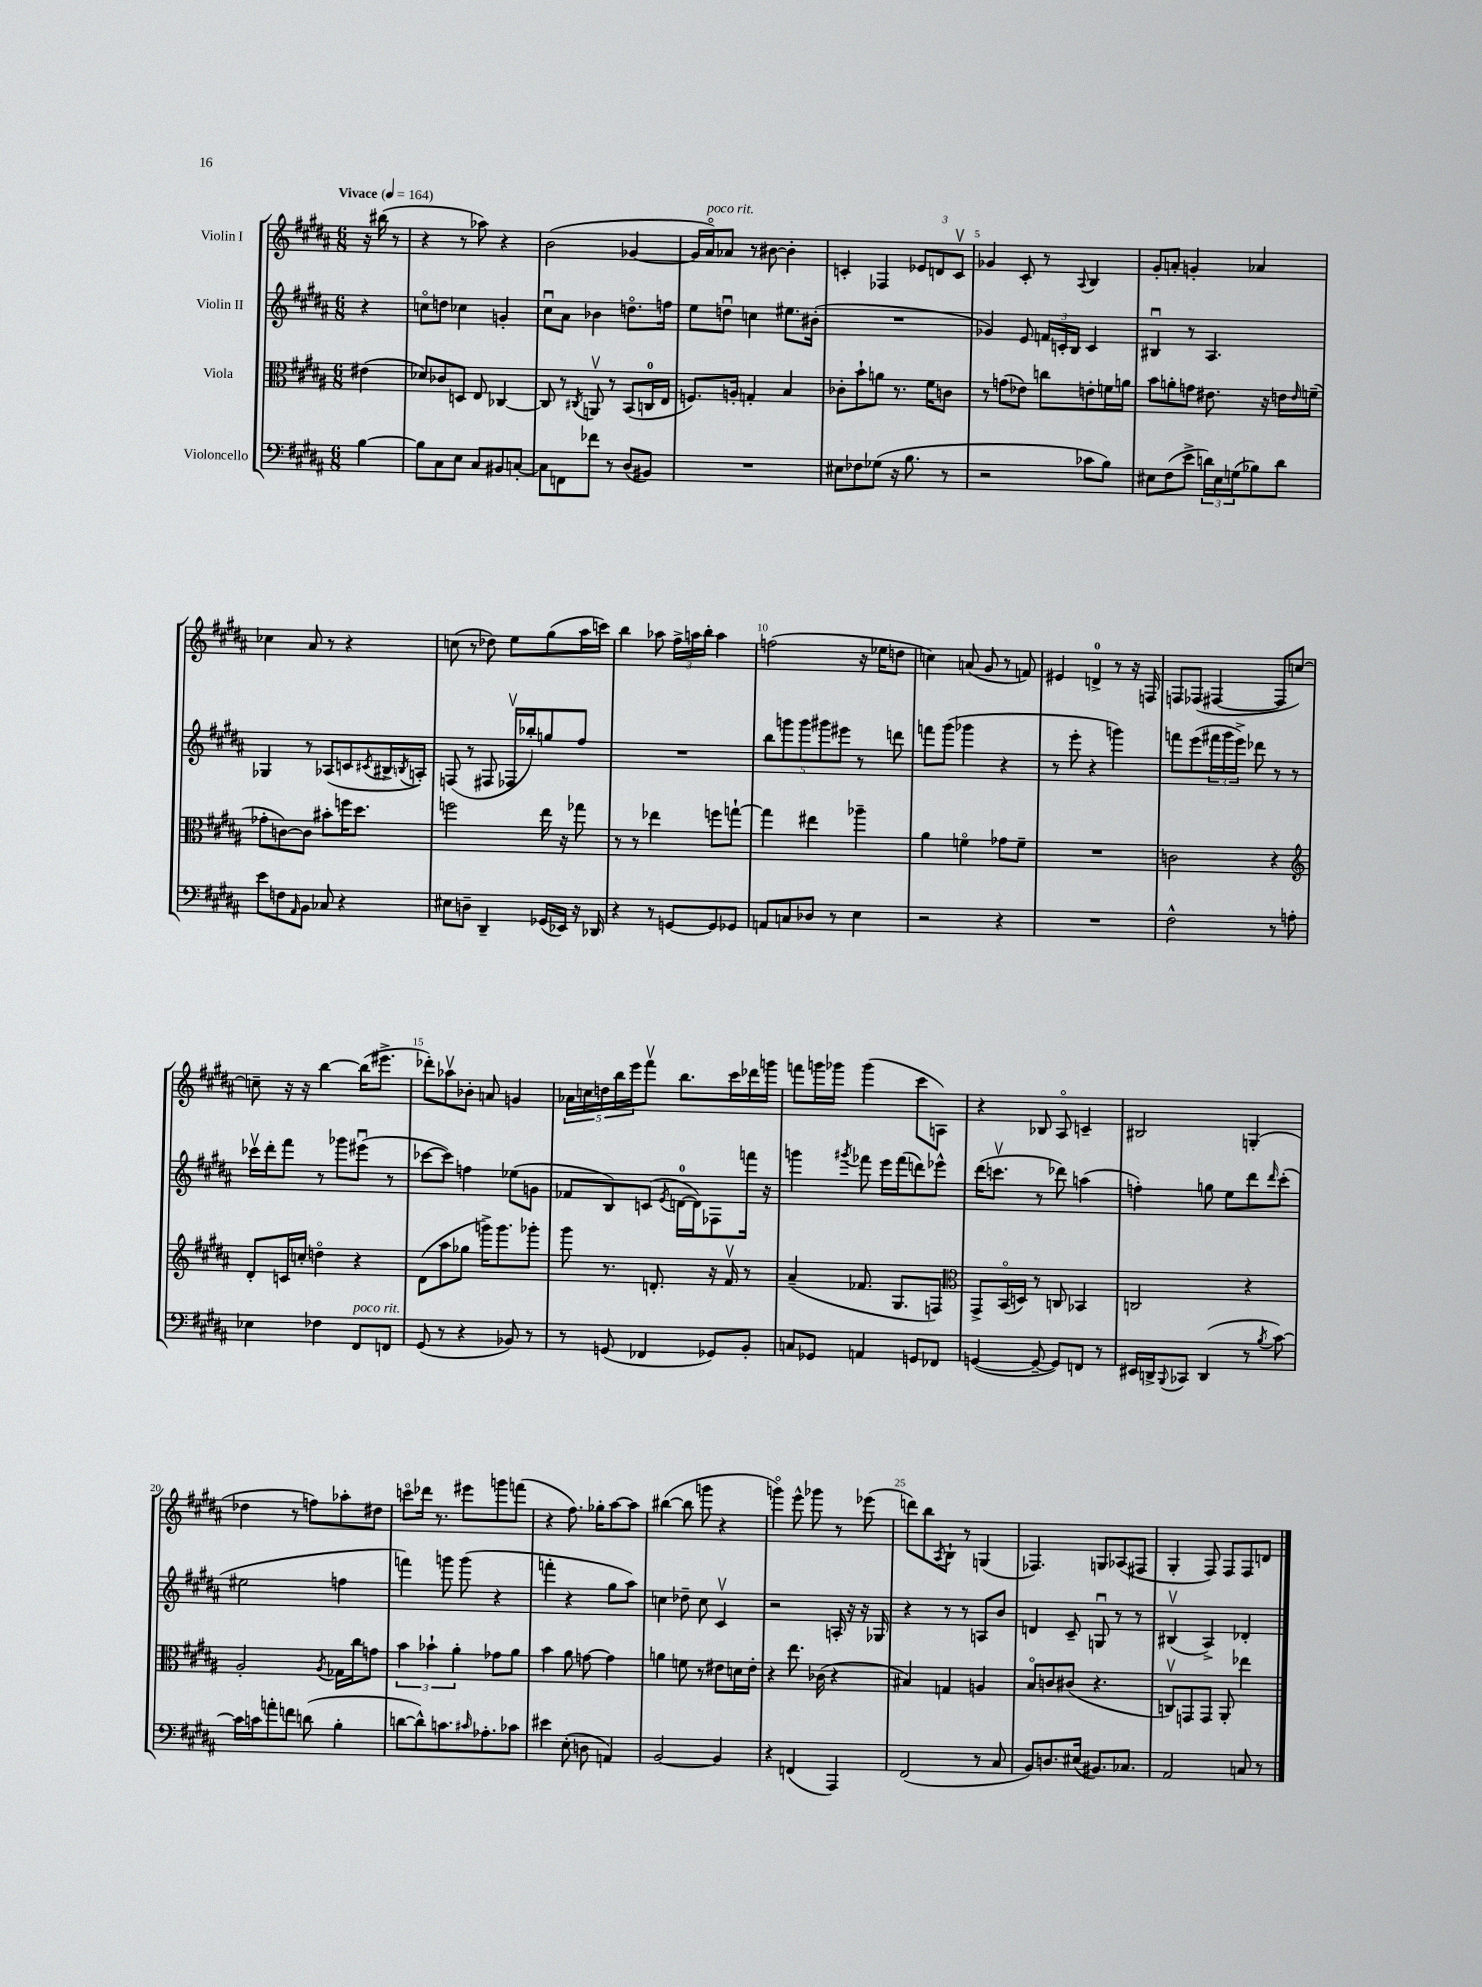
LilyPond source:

<<
\new StaffGroup <<
\new Staff = "s0" \with { instrumentName = "Violin I" } {
    \clef treble \key b \major \numericTimeSignature \time 6/8 \partial 4 \tempo "Vivace" 4 = 164
    r16 bis''16( r8 |
    r4 r8 aes''8) r4 |
    b'2( ges'4~ |
    ges'16 ais'16\flageolet^\markup { \italic "poco rit." }) aes'8 r8 bis'8~ bis'4-. |
    c'4-. fes4 \tuplet 3/2 { ees'8 d'8 c'8\upbow } |
    ges'4 cis'8-. r8 \appoggiatura { ais8 } b4 |
    gis'8-. a'8-. g'4-. aes'4 |
    ces''4 ais'8 r8 r4 |
    c''8( r8 des''8) e''8 gis''8( ais''16 c'''16) |
    b''4 aes''8 \tuplet 3/2 { fis''16-> a''16 b''16-. } a''4 |
    f''2( r16 ees''16 d''8 |
    c''4) a'8( gis'8 r8 f'8) |
    eis'4 d'4-0-> r8 r16 f16 |
    f8 fes8( fis4~ fis8 c''8~) |
    c''8-- r16 r16 b''4~ b''16( eis'''8.-> |
    des'''8-.) aes''8\upbow bes'8-. a'8 g'4 |
    \tuplet 5/4 { aes'16 c''16 d''16 b''16 e'''16 } fis'''8\upbow b''8. cis'''16 des'''16 g'''16 |
    f'''8 g'''16 ges'''16 ges'''4( cis'''8 a8) |
    r4 bes8 ais8\flageolet c'4-- |
    bis2 g4-.( |
    des''4 r8 f''8) aes''8-. dis''8 |
    c'''8\flageolet des'''16 r8. eis'''8 g'''8 f'''8( |
    r4 fis''8.) ges''16-. ais''8~ ais''8 |
    bis''4~( bis''8 g'''8 r4 |
    g'''4\flageolet) e'''8-^ ges'''8 r8 ees'''8( |
    d'''8) b''8 \acciaccatura { ais8 } b8-! r8 g4( |
    fes4.) g8 aes8( fis8 |
    gis4-. fis8) fis8 fis8 d'8 \bar "|." |
}
\new Staff = "s1" \with { instrumentName = "Violin II" } {
    \clef treble \key b \major \numericTimeSignature \time 6/8 \partial 4
    r4 |
    c''8\flageolet d''8 ces''4 g'4-. |
    cis''8\downbow ais'8 bes'4 d''8.\flageolet f''16 |
    e''8 d''8\downbow c''4 eis''8. bis'16-.( |
    R2. |
    ges'4) e'8 \tuplet 3/2 { f'16 c'16-. b16 } c'4 |
    bis4\downbow r8 ais4. |
    ges4 r8 aes8( c'8 \acciaccatura { cis'8 } bis16-> \acciaccatura { b8 } a16-.) |
    f8( r8 fis8 fes16\upbow bes''16-.) g''8 fis''8 |
    R2. |
    \tuplet 5/4 { b''8 g'''8 g'''8 gis'''8 eis'''8 } r8 d'''8 |
    f'''8 gis'''8( ges'''4 r4 |
    r8 e'''8-. r4 g'''4) |
    f'''8 e'''8( \tuplet 3/2 { fis'''16 gis'''16 e'''16->) } des'''8 r8 r8 |
    ces'''16\upbow dis'''16-. fis'''8 r8 ges'''8 eis'''8\downbow( r8 |
    ces'''8~ ces'''8) f''4 ees''8( g'8 |
    fes'8 b8) c'8( \acciaccatura { e'8 } d'16-0~ d'16) fes8 f'''16 r16 |
    g'''4 \acciaccatura { gis'''8 } fes'''8 e'''16 fes'''16( d'''8) ees'''8-^ |
    dis'''16( c'''8.\upbow r8 des'''8) a''4( |
    f''4-.) g''8 e''8 dis'''8 \grace { dis'''16 } cis'''8-.( |
    eis''2 f''4 |
    f'''4) g'''8 g'''8( r4 |
    f'''4-. r4 gis''8 ais''8) |
    c''4 des''8-- c''8 cis'4\upbow |
    r2 a16-. r16 r16 ges16 |
    r4 r8 r8 a8 b'8 |
    d'4 cis'8-- g8\downbow r8 r8 |
    bis4\upbow( ais4->) des'4-. \bar "|." |
}
\new Staff = "s2" \with { instrumentName = "Viola" } {
    \clef alto \key b \major \numericTimeSignature \time 6/8 \partial 4
    eis'4( |
    des'8) ces'8 d8 e8 ces4~ |
    ces8 r8 \acciaccatura { cis8 } a,8\upbow r8 b,8( c16-0 e16 |
    f8.) a16-. g4-. b4 |
    ces'8-. b'8-! a'8 r8. fis'16 c'8 |
    r8 g'8( ees'8) c''8 e'8-. f'16 a'16 |
    b'8 a'8-. g'8 eis'8. r16 e'16 \grace { e'16 } f'16--( |
    ges'8-. c'8~) c'8 bis'8-. f''16 dis''8. |
    f''2 e''16 r16 ges''8 |
    r8 r8 ees''4 f''8 g''8~-! |
    g''4 eis''4 aes''4-- |
    ais'4 f'4\flageolet ges'8 f'8-- |
    R2. |
    c'2 r4 |
    \clef treble dis'8-. c'16 c''16-. d''4\flageolet r4 |
    dis'8( ais''8 ges''8 g'''16->) g'''8. ges'''8-. |
    gis'''8 r8. d'8.-. r16 fis'16\upbow r8 |
    ais'4--( fes'8. gis8. f8) |
    \clef alto gis,8-> b,16\flageolet( d16) r8 c8 bes,4 |
    c2 r4 |
    ais2-. \acciaccatura { ais8 } ges16 cis''16 g'8 |
    \tuplet 3/2 { b'4 bes'4-! ais'4-. } ges'8 ais'8 |
    b'4 ais'8 g'8~ g'4 |
    a'4 f'8 r8 eis'8 d'16 eis'16-. |
    r4 e''8. ces'16( r4 |
    bis4) g4 a4 |
    b8\flageolet c'8 cis'8( r4. |
    c8\upbow) g,8 g,8 ais,8-. ees''4 \bar "|." |
}
\new Staff = "s3" \with { instrumentName = "Violoncello" } {
    \clef bass \key b \major \numericTimeSignature \time 6/8 \partial 4
    b4~ |
    b8 cis8 e8 cis8 bis,8 c8~-. |
    c8 f,8 fes'8 r8 dis8( bis,8) |
    R2. |
    eis8 fes8 ges8( r16 b8. r8 |
    r2 ces'8 b8) |
    eis8 fis8( e'8-> \tuplet 3/2 { d'16) eis16 g16( } bes8) d'8 |
    e'8 f8 \grace { ais,16 } b,8 ces8 r4 |
    eis8 d8-- dis,4-- ges,16( ees,16) r16 des,16 |
    r4 r8 g,8~ g,8 ges,8 |
    a,8 c8 des8 r8 e4 |
    r2 r4 |
    R2. |
    fis2-^ r8 a8-. |
    ees4 fes4 fis,8^\markup { \italic "poco rit." } f,8 |
    gis,8( r8 r4 bes,8) r8 |
    r8 g,8( fes,4 ges,8) b,8-. |
    c8 ges,8 a,4 g,8 fes,8 |
    g,4~( g,8~-- g,8) f,8 r8 |
    eis,16 d,16-> \appoggiatura { b,,8 } ces,8 d,4( r8 \acciaccatura { b8 } cis'8~) |
    cis'16 c'16 a'8-. f'8 d'8( b4-. |
    d'8~ d'8-^) c'8. \grace { cis'16 } aes8.-. ces'8 |
    eis'4 e8-.( d8 a,4) |
    b,2~ b,4 |
    r4 f,4( ais,,4) |
    fis,2( r8 cis8 |
    b,8) d8. eis16( bis,8.) ces8. |
    ais,2 c8 r8 \bar "|." |
}
>>
>>
\layout { \context { \Score \override BarNumber.break-visibility = ##(#f #t #t) barNumberVisibility = #(every-nth-bar-number-visible 5) } }
